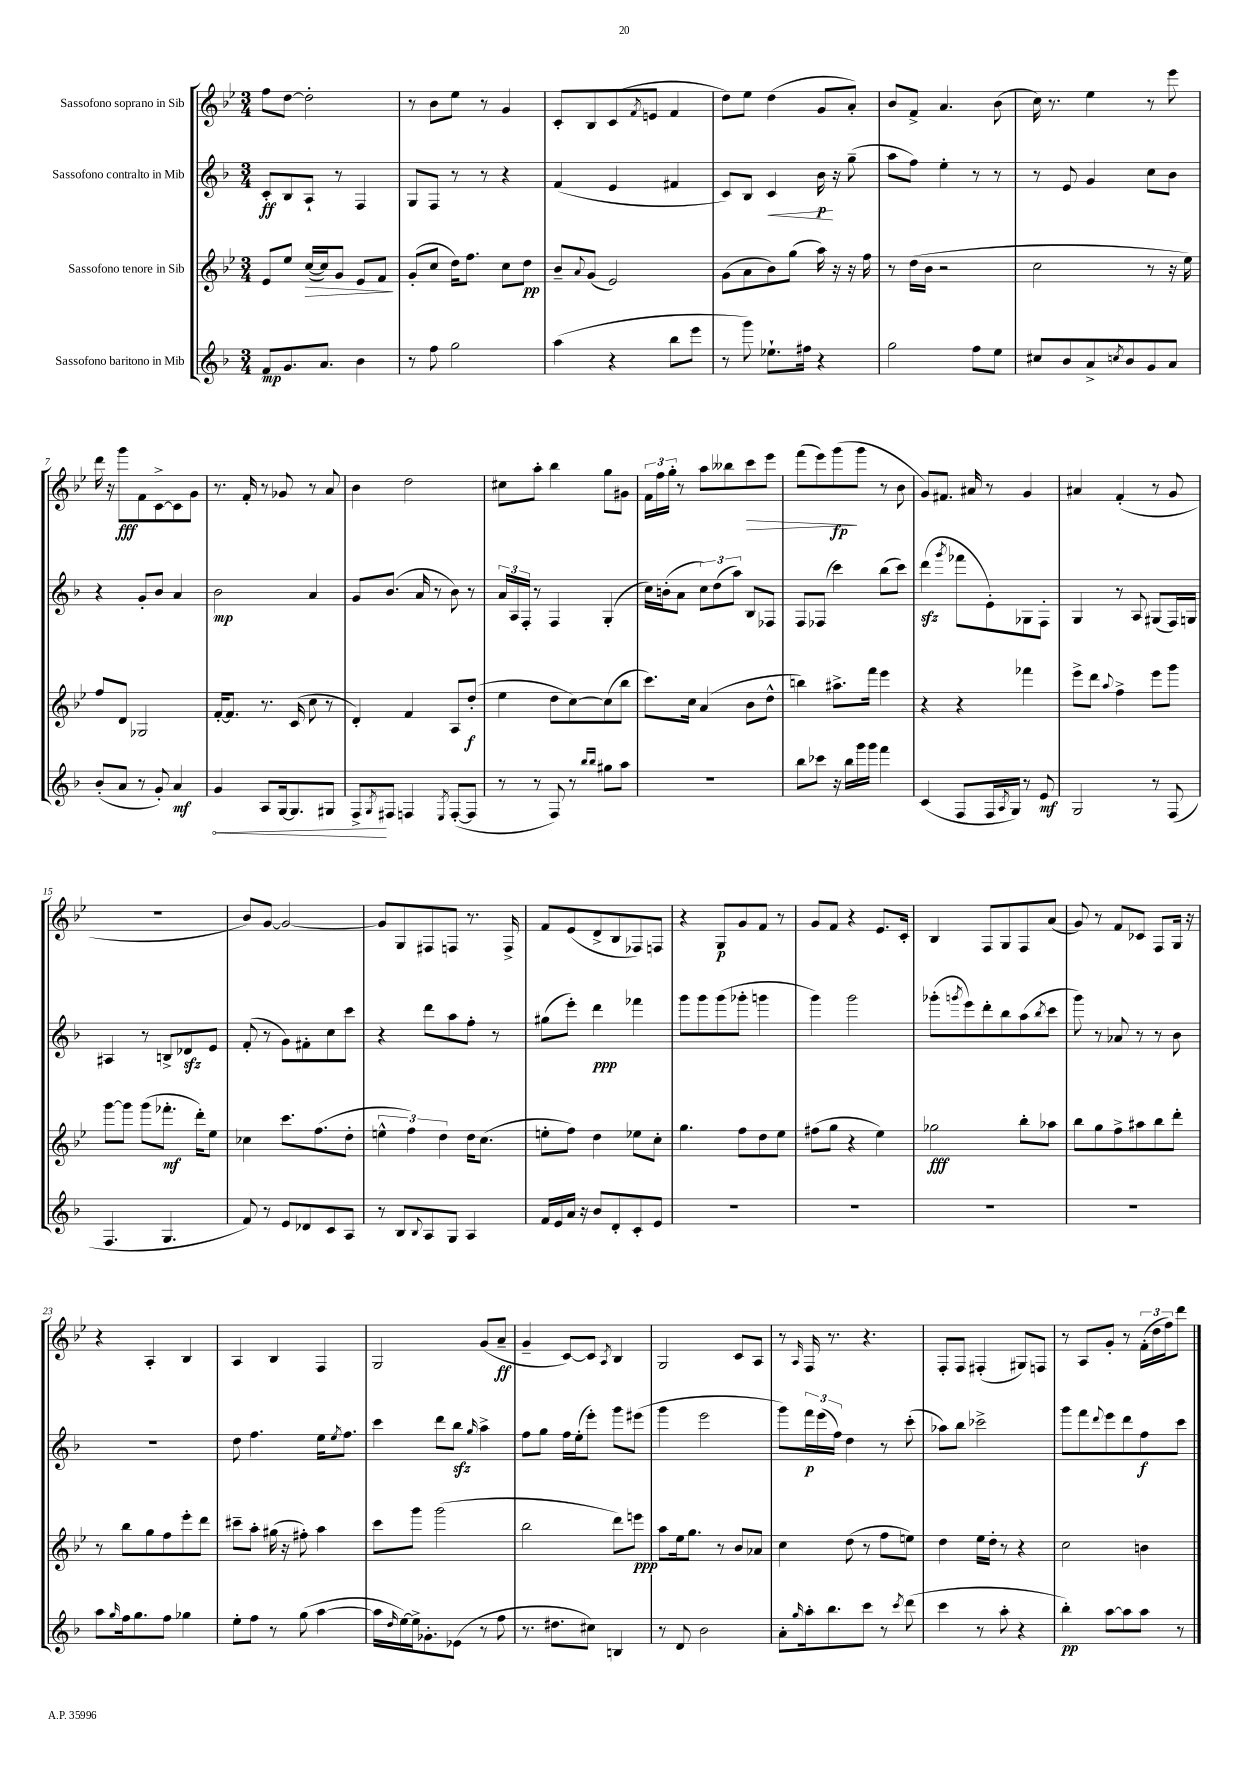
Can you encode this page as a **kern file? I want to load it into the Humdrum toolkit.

**kern	**kern	**kern	**kern
*staff4	*staff3	*staff2	*staff1
*clefG2	*clefG2	*clefG2	*clefG2
*k[b-]	*k[b-e-]	*k[b-]	*k[b-e-]
*M3/4	*M3/4	*M3/4	*M3/4
8f	8e-	8c'	8ff
8.g	8ee-	8B-	[8dd
.	([16cc	8A`	2dd']
8.a	16cc])	.	.
.	8g	8r	.
4b-	8e-	4F	.
.	8f	.	.
=	=	=	=
8r	(8g'	8G	8r
8ff	8cc	8F	8b-
2gg	16dd)	8r	8ee-
.	8.ff	.	.
.	.	8r	8r
.	8cc	4r	4g
.	8dd	.	.
=	=	=	=
(4aa	8b-~	(4f	8c'
.	8qqa	.	.
.	(8g	.	8B-
4r	2e-)	4e	(8c
.	.	.	8qf
.	.	.	8e
8bb-	.	4f#	4f
8eee	.	.	.
=	=	=	=
8r	(8g	8c)	8dd)
8ggg)	8a	8B-	8ee-
8.ee-`	8b-)	4c	(4dd
.	(8gg	.	.
16ff#	.	.	.
4r	16aa)	16b-	8g
.	16r	16r	.
.	16r	(8gg~	8a')
.	16ff	.	.
=	=	=	=
2gg	8r	8aa	8b-
.	(16dd	8ff)	8f^
.	16b-	.	.
.	2r	4ee'	4.a
8ff	.	8r	.
8ee	.	8r	(8b-
=	=	=	=
8cc#	2cc	8r	16cc)
.	.	.	8.r
8b-	.	8e	.
8a^	.	4g	4ee-
8qcc	.	.	.
8b-	.	.	.
8g	8r	8cc	8r
8a	16r	8b-	8eee-
.	16ee-)	.	.
=	=	=	=
(8b-'	8ff	4r	16ddd
.	.	.	16r
8a	8d	.	8ggg
8r	2G-	8g'	8f
8g')	.	8b-	[8c^
4a	.	4a	8c]
.	.	.	8g
=	=	=	=
4g	[16f'	2b-	8.r
.	8.f]	.	.
.	.	.	16f'
8A	8.r	.	8r
[16G	.	.	8g-
8.G]	(16c	.	.
.	8cc	4a	8r
8G#	8r	.	8a
=	=	=	=
8F^	4d')	8g	4b-
8qG	.	.	.
8F#	.	(8.b-	.
4F	4f	.	2dd
.	.	16a	.
.	.	8r	.
8qE	.	.	.
([8F'	8A	8b-)	.
8F]	(8dd'	8r	.
=	=	=	=
8r	4ee-	24a	8cc#
.	.	24A	.
.	.	24F'	.
8r	.	8r	8aa'
8F)	8dd	4F	4bb-
8r	[8cc)	.	.
16qqbb-	.	.	.
16qqbb-	.	.	.
8gg#	(8cc]	(4G'	8gg
8aa	8bb-	.	8g#
=	=	=	=
2.r	8.ccc)	16cc)	24f
.	.	.	24ff
.	.	(16b'	.
.	.	.	24gg'
.	.	8a	8r
.	16cc	.	.
.	(4a	12cc)	8aa
.	.	(12dd	.
.	.	.	8bb--
.	.	12aa)	.
.	8b-	8B-	8ccc
.	8dd^^	8F-	8eee-
=	=	=	=
8bb-	4bb)	8F	(8fff
8ccc-	.	(8F-	8eee-)
16r	8.aa#^	4ccc)	(8ggg
16bb-	.	.	.
16ggg	.	.	8ggg
16ggg	16fff	.	.
4fff	4eee-	(8bb-	8r
.	.	8ccc)	8b-
=	=	=	=
(4c	4r	(4ddd	8g)
.	.	.	8.f#
.	.	8qggg	.
8F	4r	8fff-	.
.	.	.	16a#
16F	.	8e')	8r
8qA	.	.	.
16G)	.	.	.
8r	4fff-	8G-	4g
8e	.	8F'	.
=	=	=	=
2G	8eee-^	4G	4a#
.	8ddd	.	.
.	8qqaa	.	.
.	4ff^	8r	(4f'
.	.	8A	.
8r	8eee-	(8G#	8r
(8F	8ggg	16F)	8g
.	.	16G	.
=	=	=	=
4.F	[8ggg	4A#	2.r
.	8ggg]	.	.
.	(8ggg	8r	.
4.G	8.fff-'	8B^	.
.	.	8d-	.
.	16ddd')	.	.
.	8ee-	8e	.
=	=	=	=
8f)	4cc-	(8f'	8b-)
8r	.	8r	[8g
8e	8.ccc	8g)	2g_
8d-	.	8f#'	.
.	(8.ff	.	.
8c	.	8cc	.
8A	8dd'	8ccc	.
=	=	=	=
8r	6ee^^	4r	8g]
8B-	.	.	8G
.	6ff)	.	.
8qqB-	.	.	.
8A	.	8ddd	8F#
.	6dd	.	.
8G	.	8aa	8F
4A	16dd	8ff'	8.r
.	(8.cc	.	.
.	.	8r	.
.	.	.	16F^
=	=	=	=
16f	8ee'	(8gg#	8f
16e	.	.	.
16a	8ff)	8eee')	(8e-
16r	.	.	.
8b-	4dd	4ddd	8d^
8d'	.	.	8B-
8c'	8ee-	4fff-	8F-)
8e	8cc'	.	8F
=	=	=	=
2.r	4.gg	8ggg	4r
.	.	8ggg	.
.	.	(8ggg	8G
.	8ff	8ggg-'	8g
.	8dd	4ggg	8f
.	8ee-	.	8r
=	=	=	=
2.r	(8ff#	4ggg)	8g
.	8gg	.	8f
.	4r	2ggg	4r
.	4ee-)	.	8.e-
.	.	.	16c'
=	=	=	=
2.r	2gg-	(8ggg-'	4B-
.	.	8qggg	.
.	.	8eee)	.
.	.	8ddd'	8F
.	.	8bb-	8G
.	8bb-'	(8aa	8F
.	.	8qbb-	.
.	8aa-	8ccc	(8a
=	=	=	=
2.r	8bb-	8ggg)	8g)
.	8gg	8r	8r
.	8ff^	8a-	8f
.	8aa#	8r	8c-
.	8bb-	8r	8F
.	8ddd'	8b-	16G
.	.	.	16r
=	=	=	=
8aa	8r	2.r	4r
16qqgg	.	.	.
16ff	8bb-	.	.
8.gg	.	.	.
.	8gg	.	4A'
8ff	8ff	.	.
4gg-	8eee-'	.	4B-
.	8ddd	.	.
=	=	=	=
8ee'	8ccc#~	8dd	4A
8ff	8aa'	4.ff	.
8r	(16gg#	.	4B-
.	16r	.	.
(8gg	8ff#')	.	.
[4aa	4aa	16ee	4F
.	.	8qee	.
.	.	8.ff	.
=	=	=	=
16aa]	8ccc	4ccc	2G
16qqdd	.	.	.
[16ee)	.	.	.
16ee^]	8ggg	.	.
8.g-'	.	.	.
.	(2ggg	8ddd	.
(8e-	.	8bb-	.
.	.	16qqgg	.
8r	.	4aa^	(8g
8ff	.	.	8a~
=	=	=	=
8.r	2bb-	8ff	4g~
.	.	8gg	.
8.dd#	.	.	.
.	.	16ff	[8c)
.	.	(16ee'	.
8cc#)	.	8eee')	8c]
.	.	.	8qA
4B	8ddd)	8ggg	4B-
.	8eee	(8eee#	.
=	=	=	=
8r	8aa	4ggg	2G
8d	16ee-	.	.
.	8.gg	.	.
2b-	.	2eee	.
.	8r	.	.
.	8b-	.	8c
.	8a-	.	8A
=	=	=	=
8a'	4cc	8ggg)	8r
16qqgg	.	.	16qqA
16aa'	.	24fff	16F
.	.	(24eee	.
8.bb-	.	.	8.r
.	.	24ff)	.
.	(8dd	4dd	.
8ccc	8r	.	4.r
8r	8ff	8r	.
8qccc	.	.	.
(8ddd	8ee)	(8ccc'	.
=	=	=	=
4ccc	4dd	8aa-)	8F'
.	.	8bb-	8F
8r	16ee-	2ccc-^	(4F#'
.	16dd'	.	.
8aa'	8r	.	.
4r	4r	.	8G#)
.	.	.	8F
=	=	=	=
4bb-')	2cc	8ggg	8r
.	.	8fff	8A
.	.	8qqddd	.
[8aa	.	8eee	8g'
8aa]	.	8ddd	8r
8aa	4b	8ff	(24f'
.	.	.	24dd
.	.	.	24ff)
8r	.	8ccc	8ddd
==	==	==	==
*-	*-	*-	*-
